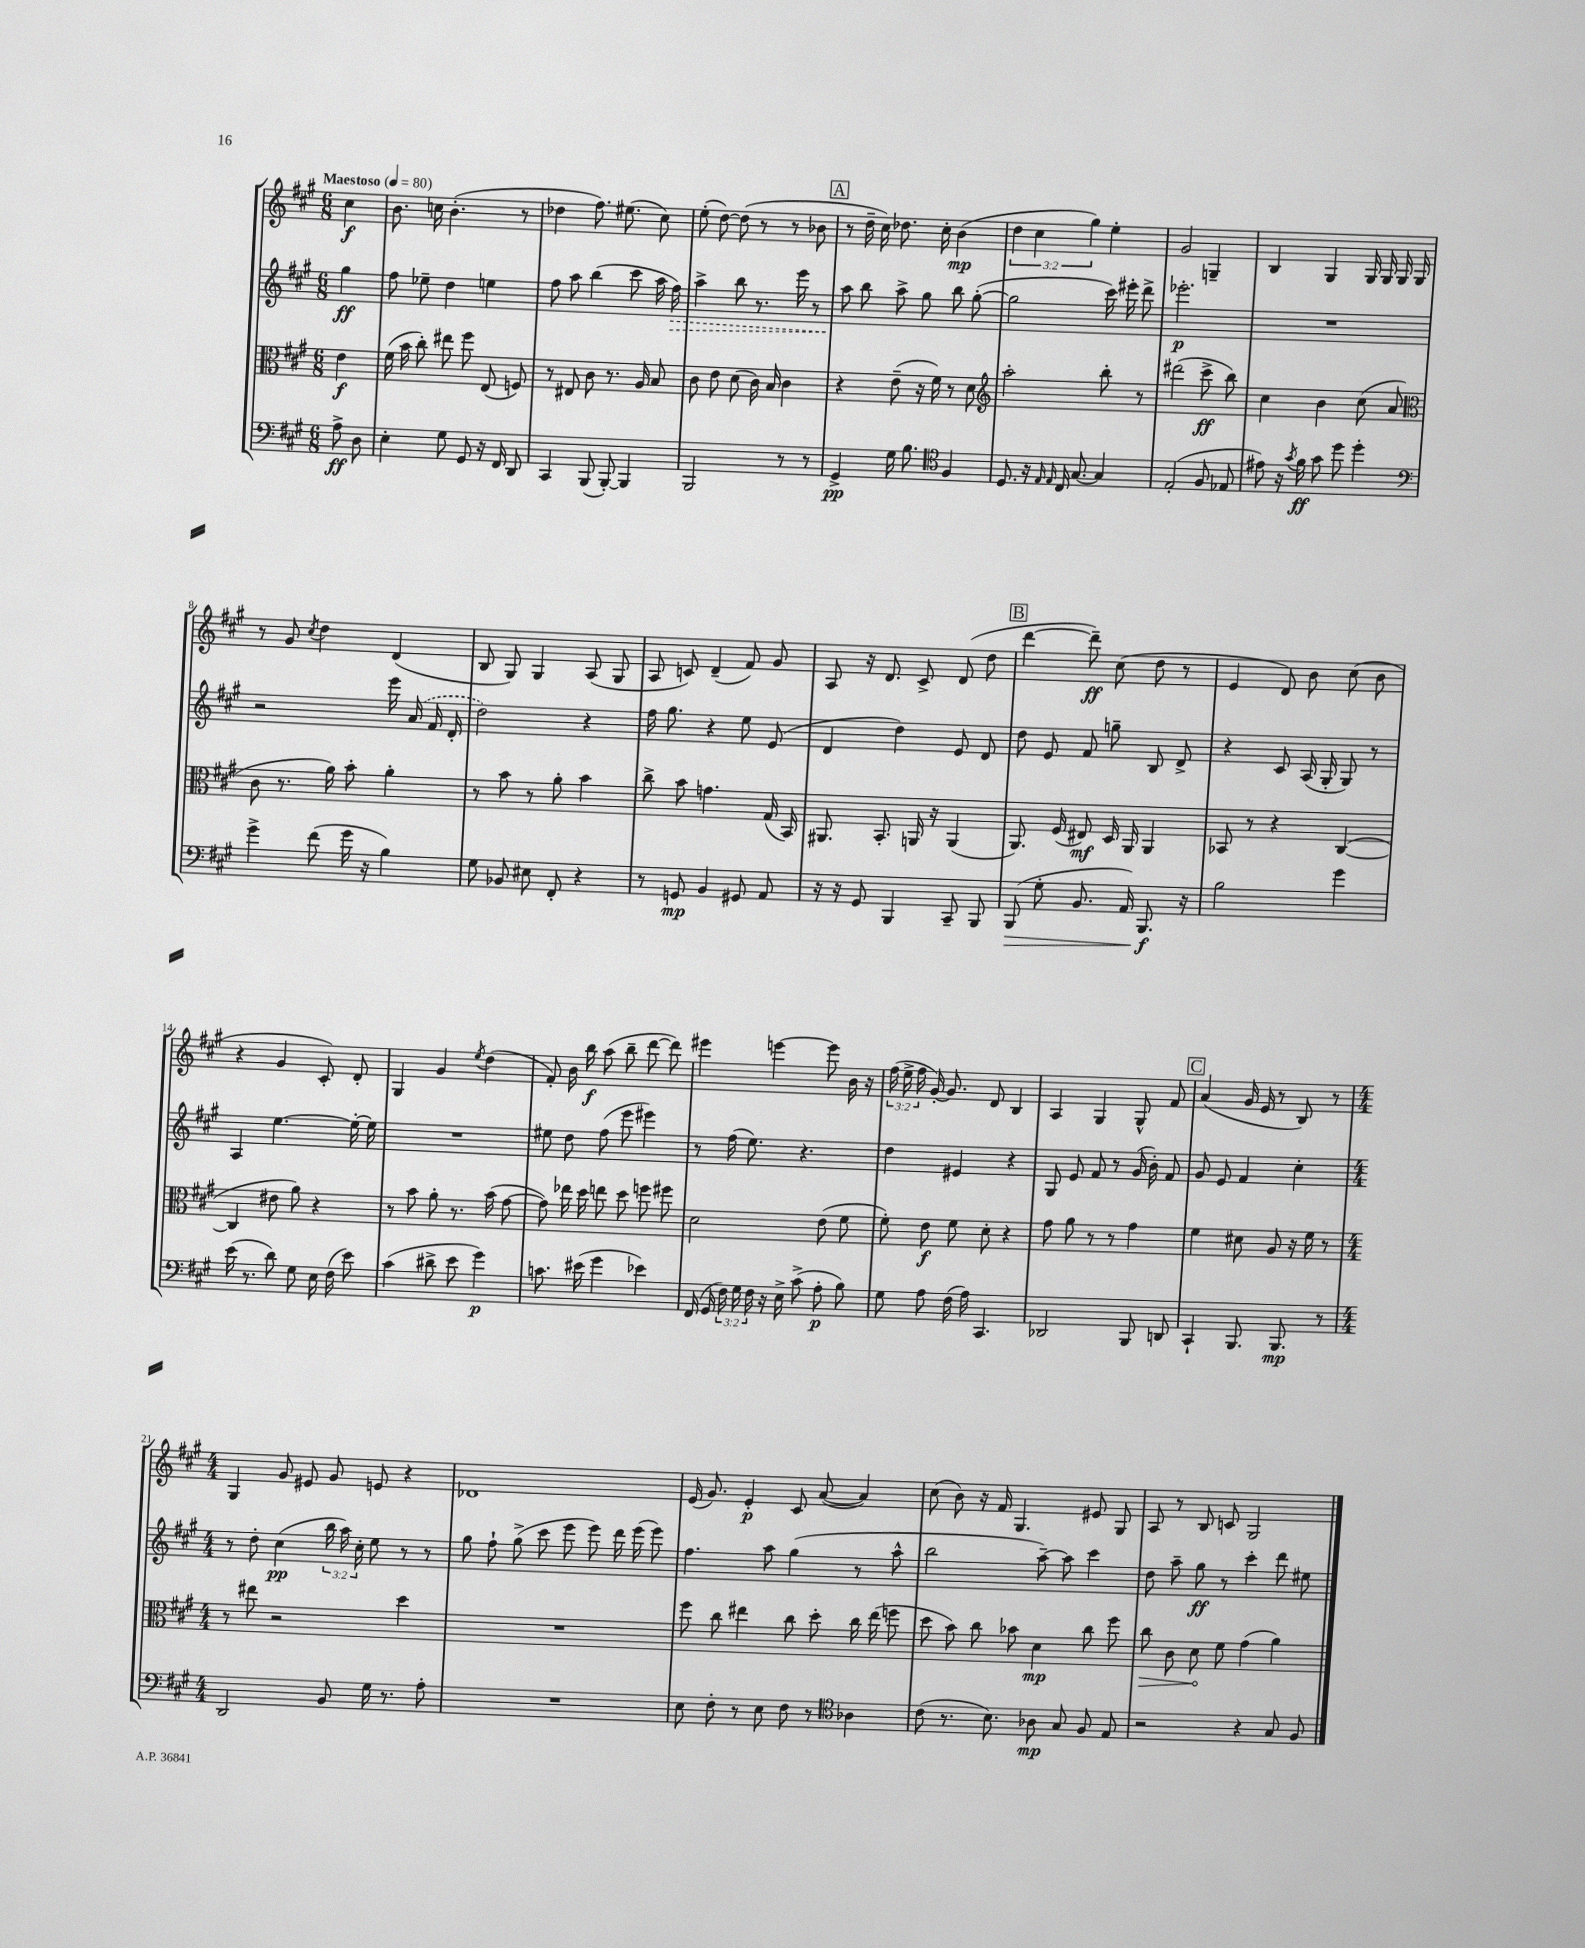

**kern	**dynam	**kern	**dynam	**kern	**dynam	**kern	**dynam
*part4	*part4	*part3	*part3	*part2	*part2	*part1	*part1
*staff4	*staff4	*staff3	*staff3	*staff2	*staff2	*staff1	*staff1
*clefF4	*	*clefC3	*	*clefG2	*	*clefG2	*
*k[f#c#g#]	*	*k[f#c#g#]	*	*k[f#c#g#]	*	*k[f#c#g#]	*
*M6/8	*	*M6/8	*	*M6/8	*	*M6/8	*
*MM80	*	*MM80	*	*MM80	*	*MM80	*
=	=	=	=	=	=	=	=
!	!	!	!	!	!	!LO:TX:a:B:t=Maestoso	!
8A^\	ff	4e\	f	4gg#\	ff	4cc#\	f
8D\	.	.	.	.	.	.	.
=1	=1	=1	=1	=1	=1	=1	=1
4E'\	.	(16f#\	.	8ff#\	.	8.b\	.
.	.	16b\	.	.	.	.	.
.	.	8cc#'\)	.	8ee-X~\	.	.	.
.	.	.	.	.	.	16ccn\	.
8G#\	.	8ee#X\	.	4dd\	.	(4.b'\	.
8GG#/	.	8ff#\	.	.	.	.	.
16r	.	(8E/	.	4een\	.	.	.
16FF#/	.	.	.	.	.	.	.
8DD/	.	8Fn/)	.	.	.	8r	.
=2	=2	=2	=2	=2	=2	=2	=2
4CC#/	.	8r	.	8ff#\	.	4dd-X\	.
.	.	8E#X/	.	8aa\	.	.	.
(8BBB/	.	8c#\	.	(4bb\	.	8.ff#\)	.
[8BBB'/)	.	8.r	.	.	.	.	.
.	.	.	.	.	.	(8.ee#X\	.
4BBB/]	.	.	.	8ccc#\	.	.	.
.	.	16A/	.	.	.	.	.
.	.	8B/	.	16aa\	.	8cc#\)	.
!	!	!	!	!	!LO:HP:b	!	!
.	.	.	.	16ff#\)	>	.	.
=3	=3	=3	=3	=3	=3	=3	=3
2BBB/	.	8c#\	.	4aa^\	.	(8ee'\	.
.	.	8e\	.	.	.	[8dd\)	.
.	.	(8d\	.	8bb\	.	(8dd\]	.
.	.	16c#\)	.	8.r	.	8r	.
.	.	16B/	.	.	.	.	.
8r	.	4c#\	.	.	.	8r	.
.	.	.	.	16eee\	.	.	.
8r	.	.	.	8r	.	8b-X\	.
!!LO:REH:place=s1:t=A
=4	=4	=4	=4	=4	=4	=4	=4
4GG#^/	pp	4r	.	8aa\	.	8r	.
.	.	.	.	8bb\	]	16dd~\	.
.	.	.	.	.	.	16cc#\)	.
16G#\	.	(8e~\	.	8aa^\	.	8.dd-X\	.
8.B\	.	.	.	.	.	.	.
.	.	16r	.	8gg#\	.	.	.
.	.	16f#\)	.	.	.	16cc#'\	.
*clefC4	*	*	*	*	*	*	*
4F#/	.	8r	.	8bb\	.	(4b\	mp
.	.	8d\	.	([8gg#'\	.	.	.
=5	=5	=5	=5	=5	=5	=5	=5
*	*	*clefG2	*	*	*	*	*
8.D/	.	2aa'\	.	2gg#\]	.	6dd\	.
.	.	.	.	.	.	6cc#\	.
16r	.	.	.	.	.	.	.
16qqE/	.	.	.	.	.	.	.
16qqE/	.	.	.	.	.	.	.
16C#/	.	.	.	.	.	.	.
[8.G#/	.	.	.	.	.	.	.
.	.	.	.	.	.	6gg#\)	.
4G#/]	.	8bb'\	.	16ccc#\)	.	4ee'\	.
.	.	.	.	16eee#X'\	.	.	.
.	.	8r	.	8ddd^\	.	.	.
=6	=6	=6	=6	=6	=6	=6	=6
(2E'/	.	(2ddd#X\	.	2.eee-X'\	p	2g#/	.
8F#/	.	8ccc#^\	ff	.	.	4Gn~/	.
8E-X/	.	8bb\)	.	.	.	.	.
=7	=7	=7	=7	=7	=7	=7	=7
8e#X\)	.	4cc#\	.	2.r	.	4B/	.
16r	.	.	.	.	.	.	.
8qg#/	.	.	.	.	.	.	.
16f#\	ff	.	.	.	.	.	.
8g#\	.	4b\	.	.	.	4G#/	.
8dd\	.	.	.	.	.	.	.
4dd'\	.	(8cc#\	.	.	.	16G#/	.
.	.	.	.	.	.	16G#/	.
.	.	8a/	.	.	.	16G#/	.
.	.	.	.	.	.	16G#/	.
!!LO:LB:g=z
=8	=8	=8	=8	=8	=8	=8	=8
*clefF4	*	*clefC3	*	*	*	*	*
4g#^\	.	8c#\	.	2r	.	8r	.
.	.	8.r	.	.	.	8g#/	.
.	.	.	.	.	.	8qcc#/	.
(8f#\	.	.	.	.	.	4dd\	.
.	.	16a\)	.	.	.	.	.
16g#\	.	8b'\	.	.	.	.	.
16r	.	.	.	.	.	.	.
4B\)	.	4a'\	.	16eee\	.	(4d/	.
.	.	.	.	(16a/	.	.	.
.	.	.	.	16f#/	.	.	.
.	.	.	.	16d'/	.	.	.
=9	=9	=9	=9	=9	=9	=9	=9
8G#\	.	8r	.	2dd\)	.	8B/	.
8BB-X/	.	8b\	.	.	.	8G#/)	.
8E#X\	.	8r	.	.	.	4G#/	.
8FF#'/	.	8a'\	.	.	.	.	.
4r	.	4b\	.	4r	.	(8A/	.
.	.	.	.	.	.	8G#/	.
=10	=10	=10	=10	=10	=10	=10	=10
8r	.	8cc#^\	.	16ff#\	.	8A/	.
.	.	.	.	8.gg#\	.	.	.
8GGn/	mp	8b\	.	.	.	8cn/)	.
4BB/	.	4.gn\	.	4r	.	(4d~/	.
8GG#X/	.	.	.	8ee\	.	8f#/)	.
8AA/	.	(16G#/	.	(8e/	.	8g#/	.
.	.	16BB/)	.	.	.	.	.
=11	=11	=11	=11	=11	=11	=11	=11
16r	.	8.AA#X/	.	4d/	.	8A/	.
16r	.	.	.	.	.	.	.
8GG#/	.	.	.	.	.	16r	.
.	.	8.BB'/	.	.	.	8.d/	.
4BBB/	.	.	.	4dd\)	.	.	.
.	.	16AAn/	.	.	.	8c#^/	.
.	.	16r	.	.	.	.	.
8CC#~/	.	(4AA/	.	8e/	.	(8d/	.
8BBB/	.	.	.	8d/	.	8dd\	.
!!LO:REH:place=s1:t=B
=12	=12	=12	=12	=12	=12	=12	=12
!	!LO:HP:b	!	!	!	!	!	!
(8BBB/	>	8.AA/)	.	8dd\	.	[4ddd\	.
8G#'\	.	.	.	8e/	.	.	.
.	.	(16F#/	.	.	.	.	.
8.BB/	.	8E#X/)	mf	8f#/	.	8ddd~\])	ff
.	.	16D/	.	8ggn~\	.	(8cc#\	.
16AA/)	.	16AA/	.	.	.	.	.
8.BBB/	f	4AA/	.	8B/	.	8dd\	.
.	.	.	.	8d^/	.	8r	.
16r	]	.	.	.	.	.	.
=13	=13	=13	=13	=13	=13	=13	=13
2B\	.	8BB-X/	.	4r	.	4e/	.
.	.	8r	.	.	.	.	.
.	.	4r	.	8c#/	.	8d/)	.
.	.	.	.	(16A/	.	8b\	.
.	.	.	.	16G#'/	.	.	.
4g#\	.	([4C#/	.	8G#/)	.	(8cc#\	.
.	.	.	.	8r	.	8b\	.
!!LO:LB:g=z
=14	=14	=14	=14	=14	=14	=14	=14
(16e\	.	4C#/]	.	4A/	.	4r	.
8.r	.	.	.	.	.	.	.
8d\)	.	8e#X\	.	[4.ee\	.	4g#/	.
8G#\	.	8a\)	.	.	.	.	.
16E\	.	4r	.	.	.	8c#'/)	.
(16F#\	.	.	.	.	.	.	.
8e\)	.	.	.	16ee'\_	.	8d'/	.
.	.	.	.	16ee\]	.	.	.
=15	=15	=15	=15	=15	=15	=15	=15
(4c#\	.	8r	.	2.r	.	4G#/	.
.	.	8b\	.	.	.	.	.
8d#X^\	.	8a'\	.	.	.	4g#/	.
8e\	.	8.r	.	.	.	.	.
.	.	.	.	.	.	8qee/	.
4g#\)	p	.	.	.	.	(4dd\	.
.	.	(16b\	.	.	.	.	.
.	.	[8g#\	.	.	.	.	.
=16	=16	=16	=16	=16	=16	=16	=16
8.cn\	.	8g#\])	.	8ee#X\	.	8f#'/)	.
.	.	16ee-X\	.	8dd\	.	16b\	.
(16e#X\	.	16dd\	.	.	.	16bb\	f
4g#\	.	8een\	.	(8ff#\	.	(8aa\	.
.	.	8dd\	.	8eee\	.	8bb~\	.
4e-X\)	.	8ffn\	.	4eee#X\)	.	[8ddd\	.
.	.	8ff#X\	.	.	.	8ddd\])	.
=17	=17	=17	=17	=17	=17	=17	=17
(16FF#/	.	2d\	.	8r	.	4eee#X\	.
16GG#/	.	.	.	.	.	.	.
24F#\)	.	.	.	(16ff#\	.	.	.
24G#\	.	.	.	.	.	.	.
.	.	.	.	8.ee\)	.	.	.
24F#\	.	.	.	.	.	.	.
16r	.	.	.	.	.	[4eeen\	.
16E^\	.	.	.	.	.	.	.
(8c#^\	.	.	.	4.r	.	.	.
8A'\	p	(8e\	.	.	.	8eee\]	.
8B\)	.	8f#\	.	.	.	16b\	.
.	.	.	.	.	.	16r	.
=18	=18	=18	=18	=18	=18	=18	=18
8G#\	.	8f#'\)	.	4dd\	.	(24ff#\	.
.	.	.	.	.	.	24ee^\	.
.	.	.	.	.	.	24ff#\	.
8A\	.	8e\	f	.	.	[16g#'/)	.
.	.	.	.	.	.	8.g#/]	.
(16F#\	.	8f#\	.	4e#X/	.	.	.
16A\)	.	.	.	.	.	.	.
4.CC#/	.	8d'\	.	.	.	8d/	.
.	.	4r	.	4r	.	4B/	.
=19	=19	=19	=19	=19	=19	=19	=19
2DD-X/	.	8g#\	.	8G#/	.	4A/	.
.	.	8a\	.	8e/	.	.	.
.	.	8r	.	8f#/	.	4G#/	.
.	.	8r	.	8r	.	.	.
8BBB/	.	4g#\	.	(16g#/	.	8G#^^/	.
.	.	.	.	16b'\)	.	.	.
8DDn/	.	.	.	8f#/	.	8f#/	.
!!LO:REH:place=s1:t=C
=20	=20	=20	=20	=20	=20	=20	=20
4CC#`/	.	4f#\	.	8g#/	.	(4a/	.
.	.	.	.	8e/	.	.	.
8.BBB/	.	8d#X\	.	4f#/	.	16g#/	.
.	.	.	.	.	.	16e/	.
.	.	8A/	.	.	.	8r	.
8.BBB/	mp	.	.	.	.	.	.
.	.	16r	.	4cc#'\	.	8B/)	.
.	.	16f#\	.	.	.	.	.
8r	.	8r	.	.	.	8r	.
!!LO:LB:g=z
=21	=21	=21	=21	=21	=21	=21	=21
*M4/4	*	*M4/4	*	*M4/4	*	*M4/4	*
2DD/	.	8r	.	8r	.	4G#/	.
.	.	8ee#X\	.	8dd'\	.	.	.
.	.	2r	.	(4cc#\	pp	8g#/	.
.	.	.	.	.	.	8e#X/	.
8BB/	.	.	.	24bb\	.	8g#/	.
.	.	.	.	24aa\)	.	.	.
.	.	.	.	24cc#'\	.	.	.
16G#\	.	.	.	8ee\	.	8en/	.
8.r	.	.	.	.	.	.	.
.	.	4dd\	.	8r	.	4r	.
8A'\	.	.	.	8r	.	.	.
=22	=22	=22	=22	=22	=22	=22	=22
1r	.	1r	.	8gg#\	.	1d-X	.
.	.	.	.	8ff#`\	.	.	.
.	.	.	.	(8gg#^\	.	.	.
.	.	.	.	8ccc#\	.	.	.
.	.	.	.	8eee\	.	.	.
.	.	.	.	8eee\)	.	.	.
.	.	.	.	16ddd\	.	.	.
.	.	.	.	(16eee\	.	.	.
.	.	.	.	8eee\)	.	.	.
=23	=23	=23	=23	=23	=23	=23	=23
8E\	.	8ff#\	.	4.ff#\	.	(16e/	.
.	.	.	.	.	.	8.g#/)	.
8F#'\	.	8cc#\	.	.	.	.	.
8r	.	4ee#X\	.	.	.	4e'/	p
8E\	.	.	.	8aa\	.	.	.
8F#\	.	8cc#\	.	(4gg#\	.	8c#/	.
8r	.	8dd'\	.	.	.	([8a/	.
*clefC4	*	*	*	*	*	*	*
4A-X\	.	16cc#\	.	8r	.	4a/])	.
.	.	(16ee#\	.	.	.	.	.
.	.	8ffn\	.	8aa^^\	.	.	.
=24	=24	=24	=24	=24	=24	=24	=24
(8c#\	.	8dd\	.	2bb\	.	(8cc#\	.
8.r	.	8b\)	.	.	.	8b\)	.
.	.	8cc#\	.	.	.	16r	.
8.B\)	.	.	.	.	.	16f#/	.
.	.	8b-X\	.	.	.	4.G#/	.
8A-X\	mp	4d\	mp	[8aa~\)	.	.	.
8G#/	.	.	.	8aa\]	.	.	.
8F#/	.	8cc#\	.	4ccc#\	.	8e#X/	.
8E/	.	8ff#\	.	.	.	8G#/	.
=25	=25	=25	=25	=25	=25	=25	=25
!	!	!	!LO:HP:b	!	!	!	!
2r	.	8cc#\	>	8dd\	.	8A/	.
.	.	8c#\	.	8aa~\	.	8r	.
.	.	8d\	.	8gg#\	ff	8B/	.
.	.	8f#\	]	8r	.	8cn/	.
4r	.	(4g#\	.	4ccc#'\	.	2G#/	.
8G#/	.	4a\)	.	8ddd\	.	.	.
8F#/	.	.	.	8ee#X\	.	.	.
==	==	==	==	==	==	==	==
*-	*-	*-	*-	*-	*-	*-	*-
